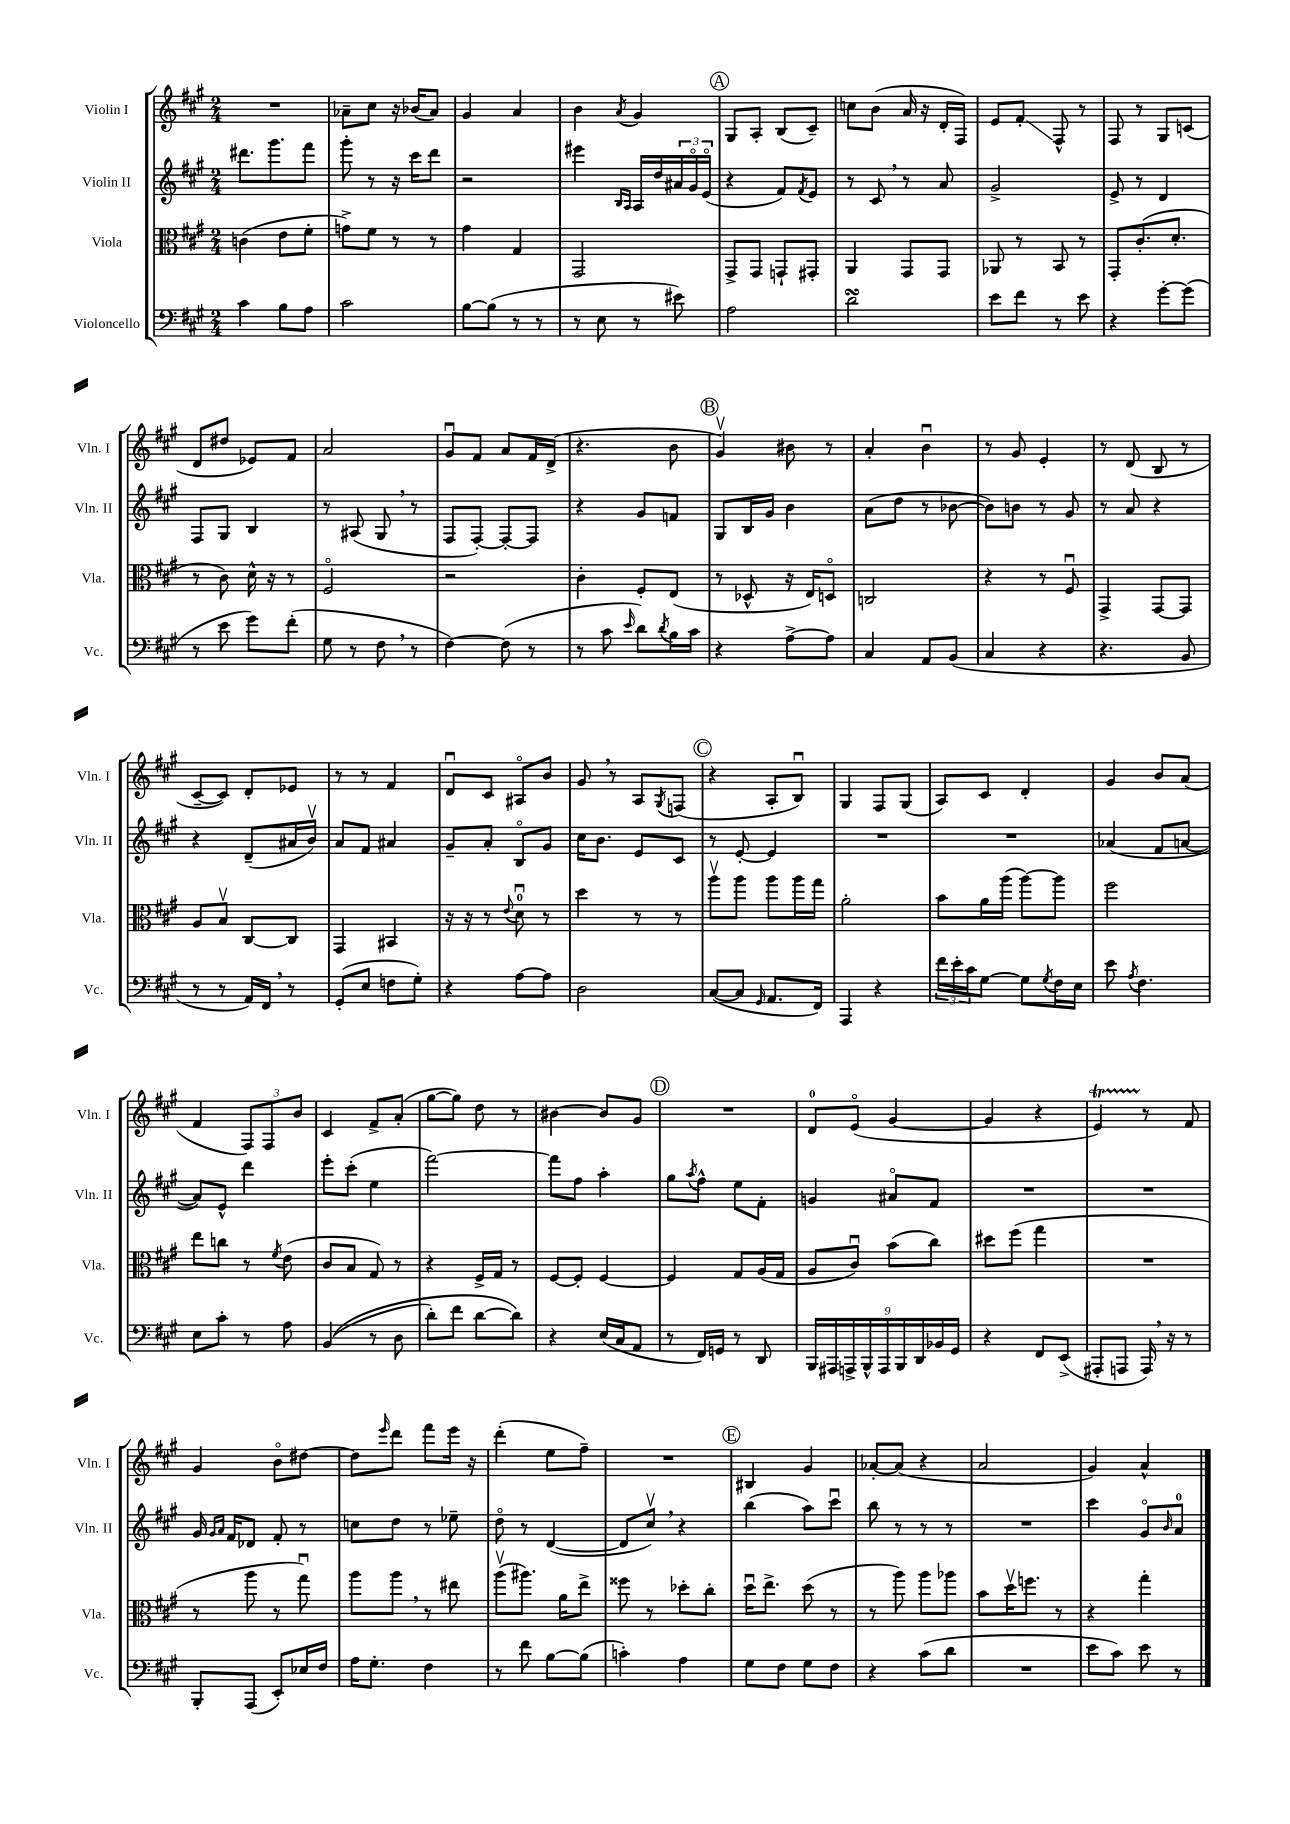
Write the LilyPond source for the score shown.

<<
\new StaffGroup <<
\new Staff = "s0" \with { instrumentName = "Violin I" shortInstrumentName = "Vln. I" } {
    \clef treble \key a \major \numericTimeSignature \time 2/4
    R2 |
    aes'8-- cis''8 r16 bes'16( aes'8) |
    gis'4 a'4 |
    b'4 \acciaccatura { a'8 } gis'4 |
    \mark \markup { \circle "A" } gis8 a8-. b8( cis'8--) |
    c''8 b'8( a'16 r16 d'16-. fis16) |
    e'8 fis'8-.\glissando fis8-^ r8 |
    fis8 r8 gis8 c'8( |
    d'8 dis''8 ees'8) fis'8 |
    a'2 |
    gis'8\downbow fis'8 a'8 fis'16 d'16->( |
    r4. b'8 |
    \mark \markup { \circle "B" } gis'4\upbow) bis'8 r8 |
    a'4-. b'4\downbow |
    r8 gis'8 e'4-. |
    r8 d'8( b8 r8 |
    cis'8~-- cis'8) d'8-. ees'8 |
    r8 r8 fis'4 |
    d'8\downbow cis'8 ais8\flageolet b'8 |
    gis'8 \breathe r8 a8 \acciaccatura { gis8 } f8( |
    \mark \markup { \circle "C" } r4 a8-. b8\downbow) |
    gis4 fis8 gis8( |
    a8) cis'8 d'4-. |
    gis'4 b'8 a'8( |
    fis'4 \tuplet 3/2 { fis8) fis8 b'8 } |
    cis'4 fis'8-> a'8-.( |
    gis''8~ gis''8) d''8 r8 |
    bis'4~ bis'8 gis'8 |
    \mark \markup { \circle "D" } R2 |
    d'8-0 e'8\flageolet( gis'4~ |
    gis'4 r4 |
    e'4\startTrillSpan) r8\stopTrillSpan fis'8 |
    gis'4 b'8\flageolet dis''8~ |
    dis''8 \grace { e'''16 } d'''8 fis'''8 e'''16 r16 |
    d'''4-.( e''8 fis''8--) |
    R2 |
    \mark \markup { \circle "E" } bis4 gis'4 |
    aes'8~-. aes'8( r4 |
    a'2 |
    gis'4) a'4-^ \bar "|." |
}
\new Staff = "s1" \with { instrumentName = "Violin II" shortInstrumentName = "Vln. II" } {
    \clef treble \key a \major \numericTimeSignature \time 2/4
    dis'''8. gis'''8. fis'''8 |
    gis'''8-. r8 r16 cis'''16 d'''8 |
    r2 |
    eis'''4 \grace { b16 a16 } a16 d''16 \tuplet 3/2 { ais'16 gis'16\flageolet e'16\flageolet( } |
    \mark \markup { \circle "A" } r4 fis'8) \acciaccatura { fis'8 } e'8 |
    r8 cis'8 \breathe r8 a'8 |
    gis'2-> |
    e'8-> r8 d'4 |
    fis8 gis8 b4 |
    r8 ais8( gis8 \breathe r8 |
    fis8 fis8~-.) fis8~-. fis8 |
    r4 gis'8 f'8 |
    \mark \markup { \circle "B" } gis8 b16 gis'16 b'4 |
    a'8( d''8 r8 bes'8~ |
    bes'8) b'8 r8 gis'8 |
    r8 a'8 r4 |
    r4 d'8--( ais'16 b'16\upbow) |
    a'8 fis'8 ais'4 |
    gis'8-- a'8-. b8\flageolet gis'8 |
    cis''16 b'8. e'8 cis'8 |
    \mark \markup { \circle "C" } r8 e'8~-. e'4 |
    R2 |
    R2 |
    aes'4( fis'8 a'8~ |
    a'8) e'8-^ d'''4 |
    e'''8-. cis'''8-.( e''4 |
    fis'''2~) |
    fis'''8 fis''8 a''4-. |
    \mark \markup { \circle "D" } gis''8 \acciaccatura { a''8 } fis''8-^ e''8 fis'8-. |
    g'4 ais'8\flageolet fis'8 |
    R2 |
    R2 |
    gis'16 \grace { gis'16 a'16 } fis'16 des'8 fis'8-. r8 |
    c''8 d''8 r8 ees''8-- |
    d''8\flageolet r8 d'4~( |
    d'8 cis''8\upbow) \breathe r4 |
    \mark \markup { \circle "E" } b''4( a''8) cis'''8\downbow |
    b''8 r8 r8 r8 |
    R2 |
    cis'''4 gis'8\flageolet \grace { b'16 } a'8-0 \bar "|." |
}
\new Staff = "s2" \with { instrumentName = "Viola" shortInstrumentName = "Vla." } {
    \clef alto \key a \major \numericTimeSignature \time 2/4
    c'4( e'8 fis'8-. |
    g'8->) fis'8 r8 r8 |
    gis'4 gis4 |
    gis,2 |
    \mark \markup { \circle "A" } gis,8-> gis,8 g,8-! gis,8-. |
    a,4 gis,8 gis,8 |
    aes,8 r8 b,8 r8 |
    gis,8-. cis'8.-.( d'8.-. |
    r8 cis'8) d'16-^ r16 r8 |
    fis2\flageolet |
    r2 |
    cis'4-. fis8-. e8( |
    \mark \markup { \circle "B" } r8 des8-^ r16 e16) d8\flageolet |
    c2 |
    r4 r8 fis8\downbow |
    gis,4-> gis,8~ gis,8 |
    a8 b8\upbow cis8~ cis8 |
    gis,4 bis,4 |
    r16 r16 r8 \appoggiatura { e'8 } d'8-0\downbow r8 |
    d''4 r8 r8 |
    \mark \markup { \circle "C" } a''8\upbow a''8 a''8 a''16 gis''16 |
    a'2-. |
    b'8 a'16 a''16( a''8~) a''8 |
    fis''2 |
    e''8 c''8 r8 \acciaccatura { fis'8 } e'8( |
    cis'8 b8 gis8) r8 |
    r4 fis16-> gis16 r8 |
    fis8~ fis8-. fis4~ |
    \mark \markup { \circle "D" } fis4 gis8 a16( gis16 |
    a8 cis'8\downbow) b'8( cis''8) |
    dis''8 fis''8( gis''4 |
    R2 |
    r8 a''8 r8 gis''8\downbow) |
    a''8 a''8 \breathe r8 eis''8 |
    a''8\upbow( ais''8.) a'16 e''8-> |
    fisis''8 r8 des''8-. cis''8-. |
    \mark \markup { \circle "E" } d''16\downbow e''8.-> d''8( r8 |
    r8 a''8) a''8 aes''8 |
    b'8 d''16\upbow f''8. r8 |
    r4 gis''4-. \bar "|." |
}
\new Staff = "s3" \with { instrumentName = "Violoncello" shortInstrumentName = "Vc." } {
    \clef bass \key a \major \numericTimeSignature \time 2/4
    cis'4 b8 a8 |
    cis'2 |
    b8~ b8( r8 r8 |
    r8 e8 r8 eis'8) |
    \mark \markup { \circle "A" } a2 |
    d'2\turn |
    e'8 fis'8 r8 e'8 |
    r4 gis'8~-. gis'8( |
    r8 e'8 gis'8) fis'8-.( |
    gis8 r8 fis8 \breathe r8 |
    fis4~) fis8( r8 |
    r8 cis'8 \grace { e'16 } d'8) \acciaccatura { d'8 } b16 cis'16 |
    \mark \markup { \circle "B" } r4 a8~-> a8 |
    cis4 a,8 b,8( |
    cis4 r4 |
    r4. b,8 |
    r8 r8 a,16) fis,16 \breathe r8 |
    gis,8-.( e8 f8 gis8-.) |
    r4 a8~ a8 |
    d2 |
    \mark \markup { \circle "C" } cis8~( cis8 \grace { gis,16 } a,8. fis,16) |
    a,,4 r4 |
    \tuplet 3/2 { fis'16 e'16-. cis'16 } gis8~ gis8 \acciaccatura { gis8 } fis16 e16 |
    e'8 \acciaccatura { a8 } fis4. |
    e8 cis'8-. r8 a8 |
    b,4(\( r8 d8 |
    d'8-.) fis'8 d'8~ d'8\) |
    r4 e16( cis16 a,8 |
    \mark \markup { \circle "D" } r8 fis,16) g,16 r8 d,8 |
    \tuplet 9/8 { b,,16 ais,,16 a,,16-> b,,16-^ a,,16 b,,16 d,16 bes,16 gis,16 } |
    r4 fis,8 e,8->( |
    ais,,8-. a,,8 a,,16) \breathe r16 r8 |
    b,,8-. a,,8( e,8-.) ees16 fis16 |
    a16 gis8.-. fis4 |
    r8 fis'8 b8~ b8( |
    c'4-.) a4 |
    \mark \markup { \circle "E" } gis8 fis8 gis8 fis8 |
    r4 cis'8( d'8 |
    R2 |
    e'8 cis'8) e'8 r8 \bar "|." |
}
>>
>>
\layout { \context { \Score \remove "Bar_number_engraver" } }
